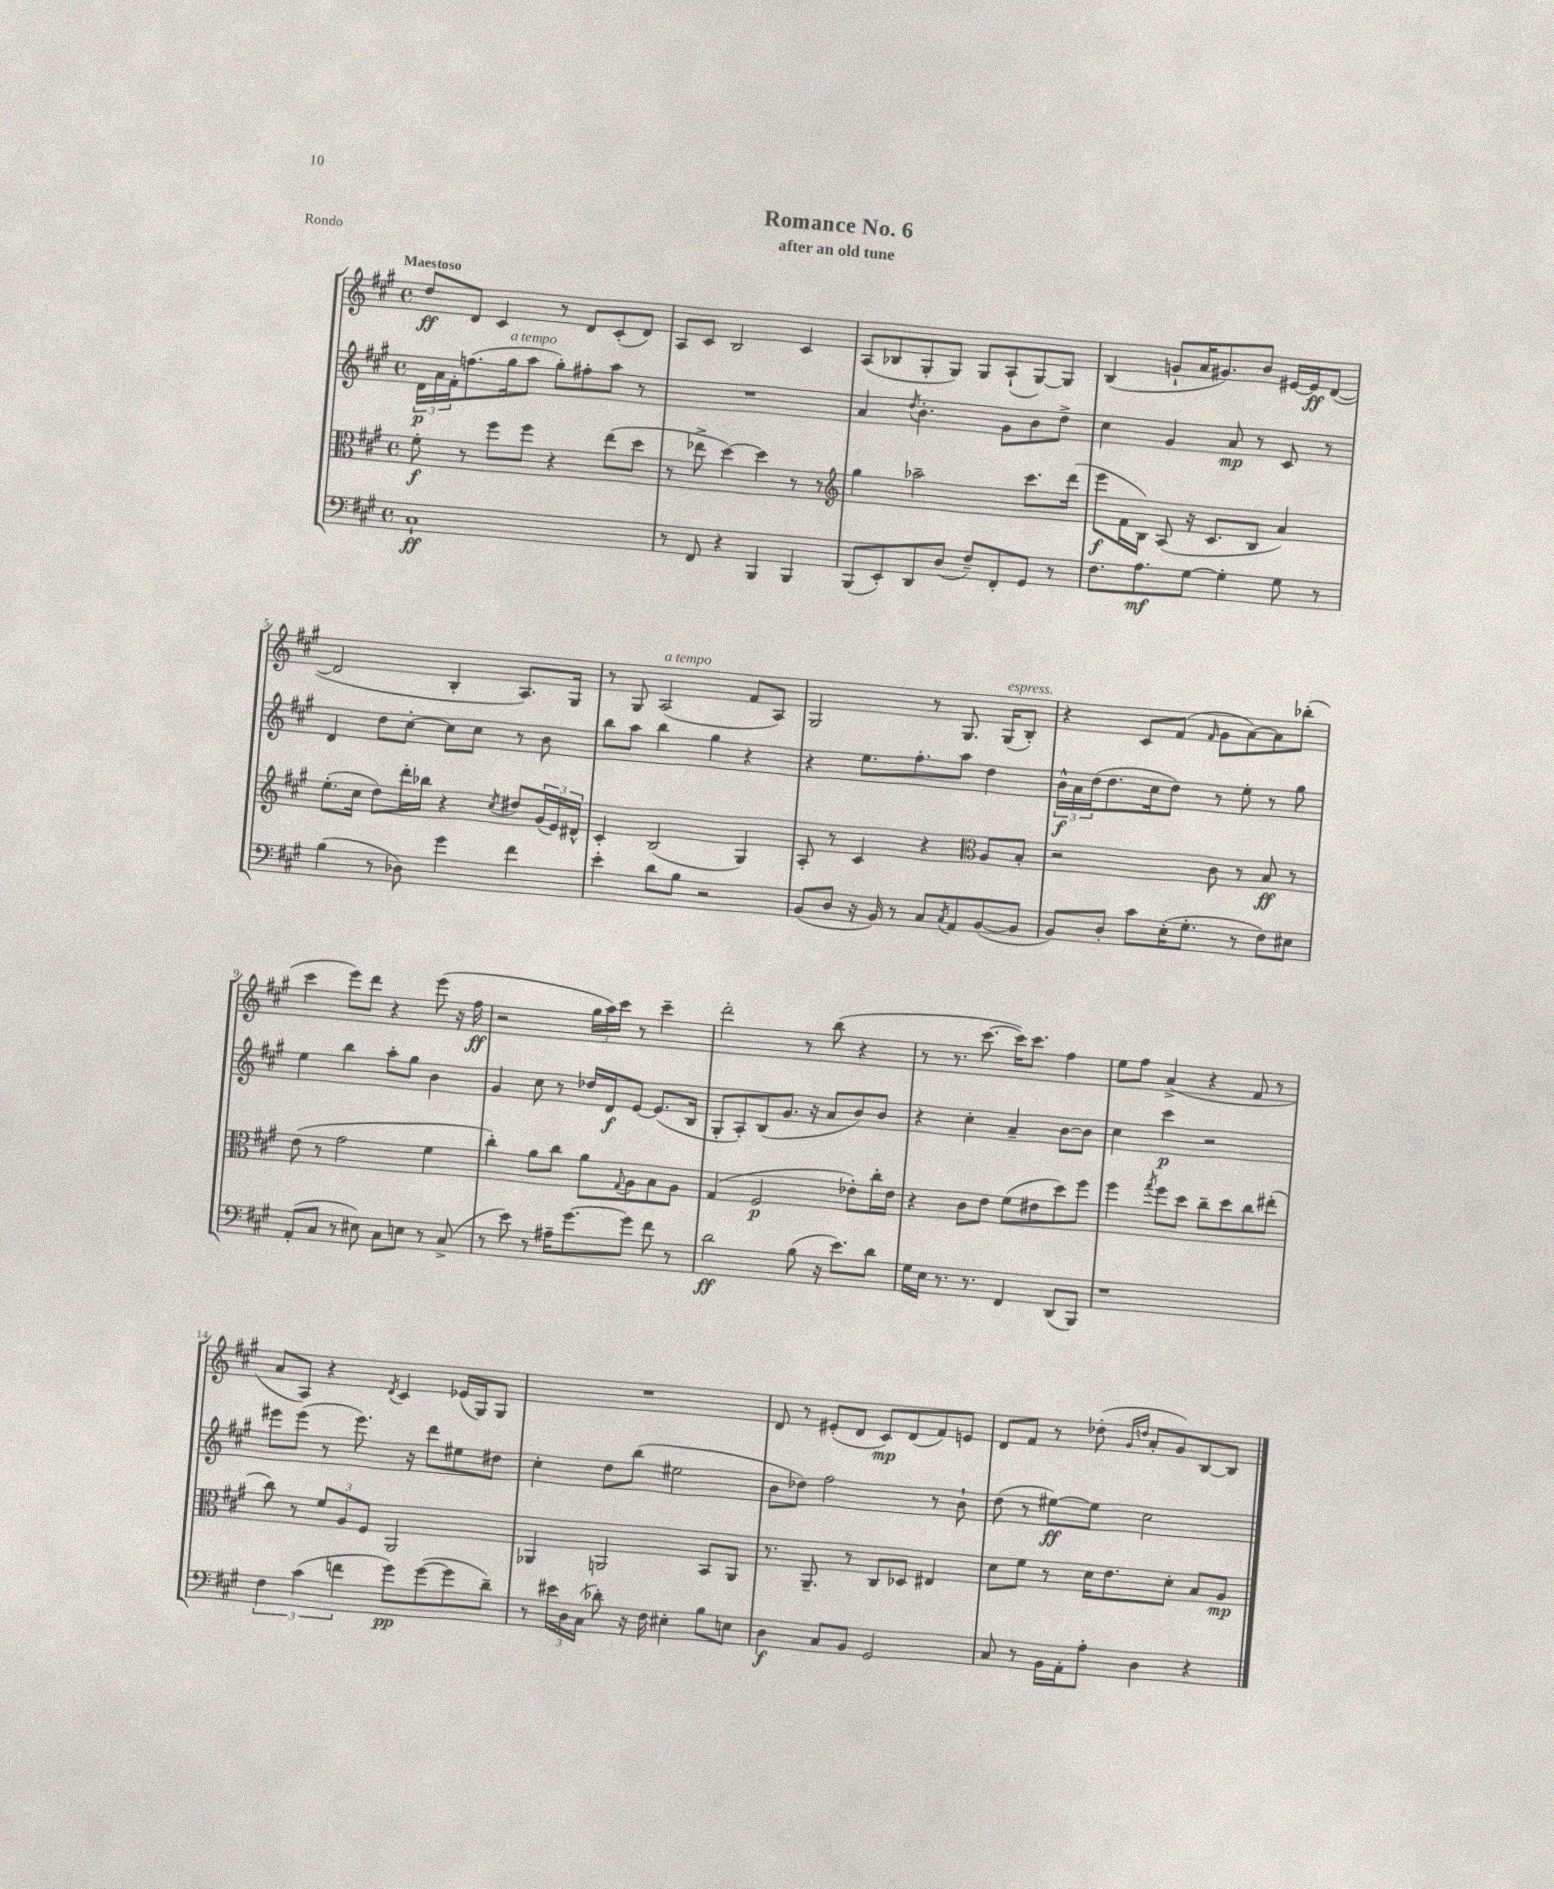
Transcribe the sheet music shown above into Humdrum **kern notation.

**kern	**kern	**kern	**kern
*staff4	*staff3	*staff2	*staff1
*clefF4	*clefC3	*clefG2	*clefG2
*k[f#c#g#]	*k[f#c#g#]	*k[f#c#g#]	*k[f#c#g#]
*M4/4	*M4/4	*M4/4	*M4/4
*met(c)	*met(c)	*met(c)	*met(c)
1C#`	8f#'	24d	8dd
.	.	24a	.
.	.	24f#'	.
.	8r	(8.ff	8d
.	8ff#	.	4c#
.	.	16gg#	.
.	8ff#	8aa	.
.	4r	8gg#')	8r
.	.	8ff#'	8d
.	(8ee	8aa	(8c#'
.	8dd	8r	8d)
=	=	=	=
8r	8r	1r	8A
8FF#	8ee-^	.	8c#
4r	[4dd)	.	2B
4BBB	4dd]	.	.
4BBB	8r	.	4c#
.	8r	.	.
=	=	=	=
*	*clefG2	*	*
(8BBB	4gg#	4a	(8A
8EE')	.	.	8B-
.	.	8qdd	.
8DD	2aa-~	4.b'	8G#'
(8D	.	.	8G#)
8F#~)	.	.	8G#
8FF#'	.	8g#	(8A`
8GG#	8.ccc#	8b	[8G#)
8r	.	8dd^	8G#]
.	(16ddd	.	.
=	=	=	=
8.F#	8eee	4cc#	(4B
.	16f#	.	.
8.A	16B)	.	.
.	(8A	4g#	8g`
[8G#	16r	.	16a
.	8.c#	.	8.g#)
4G#']	.	8a	.
.	8B	8r	8b
8G#	4a)	8c#	[16e#
.	.	.	16e#]
8r	.	8r	([8d
=	=	=	=
(4B	(8.ee'	4d	2d]
.	16cc#	.	.
8r	8dd)	8dd	.
8D-)	16ddd'	[8cc#'	.
.	16bb-	.	.
4g#	4r	8cc#]	4B'
.	.	8cc#	.
.	8qcc#	.	.
4f#	8dd#	8r	8.A)
.	(24g#	8b	.
.	24e)	.	.
.	.	.	16G#
.	24d#^^	.	.
=	=	=	=
4e'	4c#'	8bb	8r
.	.	8aa	8G#
8d	(2B	4bb	(2A
8B	.	.	.
2r	.	4gg#	.
.	4G#)	4r	8f#
.	.	.	8A)
=	=	=	=
(8BB	8A'	4r	2G#
8D	8r	.	.
16r	4c#	8.ee	.
16BB)	.	.	.
8r	.	.	.
.	.	8.ff#'	.
8C#	4r	.	8r
8qC#	.	.	.
8AA	.	8aa	8.G#
*	*clefC3	*	*
([8BB	8A	4dd	.
.	.	.	(16G#
8BB]	8B'	.	8B')
=	=	=	=
8BB)	2r	24b^^	4r
.	.	24a	.
.	.	(24dd	.
8D'	.	8.dd	.
8c#	.	.	8c#
.	.	16cc#	.
(16E'	.	8dd)	(8f#
8.G#'	.	.	.
.	.	.	16qqf#
.	8c#	8r	8g#
8r	8r	8ee'	[8a)
8F#)	8B	8r	8a]
8E#	8r	8gg#	(8bb-'
=	=	=	=
(8AA'	(8e	4ee	4ccc#
8C#	8r	.	.
8r	2g#	4bb	8eee)
8E#)	.	.	8ddd
8C#	.	8aa'	4r
8E	.	8gg#	.
8r	4f#	4b	(8eee
(8C#^	.	.	16r
.	.	.	16ff#
=	=	=	=
8r	4cc#')	4g#	2r
8e)	.	.	.
8r	8a	8cc#	.
16A#~	8cc#	8r	.
[8.g#	.	.	.
.	8a	16dd-	24gg#
.	.	.	24aa)
.	.	16d	.
.	.	.	24ccc#
.	8qqG#	.	.
8g#]	8A	[8e	8r
8f#	8B	(8.e]	4ccc#~
8r	8A	.	.
.	.	16B	.
=	=	=	=
2d	(4G#	8G#'	2ddd'
.	.	8A')	.
.	2F#	(8B	.
.	.	8.g#	.
(8B	.	.	8r
.	.	16r	.
16r	.	8a	(8bb
8.e)	.	.	.
.	8e-')	8b)	4r
8d	16cc#'	8b	.
.	16e-	.	.
=	=	=	=
16G#	4r	4r	8r
16E	.	.	.
8.r	.	.	8.r
.	8c#	4cc#'	.
8.r	.	.	[8.ccc#
.	8e	.	.
4FF#	(8f#	4a~	16ccc#])
.	.	.	8.ccc#
.	8e#	.	.
(8DD	8dd)	[8b	4ff#
8BBB)	8ff#	8b]	.
=	=	=	=
1r	4ff#	4cc#	8ee
.	.	.	8ff#
.	8qgg#	.	.
.	8ff#	4ccc#	(4a^
.	8dd	.	.
.	8cc#~	2r	4r
.	8dd	.	.
.	8cc#	.	8f#
.	(8ee#'	.	8r
=	=	=	=
6F#	8cc#)	8eee#	8a
.	8r	(8eee#	8A)
(6c#	.	.	.
.	12f#	8r	4r
6f	12A	.	.
.	.	8.eee#)	.
.	12F#	.	.
.	.	.	8qd
8g#)	2AA	.	4c#
.	.	16r	.
([8g#	.	8ddd	.
8g#]	.	8ee#	(16e-
.	.	.	16G#)
8d~)	.	8dd#	8G#
=	=	=	=
8r	4AA-	4cc#'	1r
24e#	.	.	.
24D	.	.	.
(24C#	.	.	.
8d-')	2AA	8dd	.
16r	.	(8bb	.
16F#	.	.	.
4E#'	.	2ee#	.
8B	8BB	.	.
8E	8AA	.	.
=	=	=	=
4D	8.r	8b	8d
.	.	8dd-)	8r
.	8.AA~	.	.
8C#	.	2ff#	(8e#'
8BB	8r	.	8d
2GG#	8C#	.	8c#)
.	8D-	.	(8d
.	4E#	8r	8f#)
.	.	8b`	8e
=	=	=	=
8C#	8d	(8dd	8d
8r	8f#	8r	8f#
16BB	8r	[8ee#)	8r
16AA'	.	.	.
8A'	16d	8ee#]	(8dd-'
.	8.e	.	.
.	.	.	16qqg#
.	.	.	16qqdd
4D	.	2cc#	8a'
.	8d'	.	8g#)
4r	8B	.	[8B
.	8A	.	8B]
==	==	==	==
*-	*-	*-	*-
